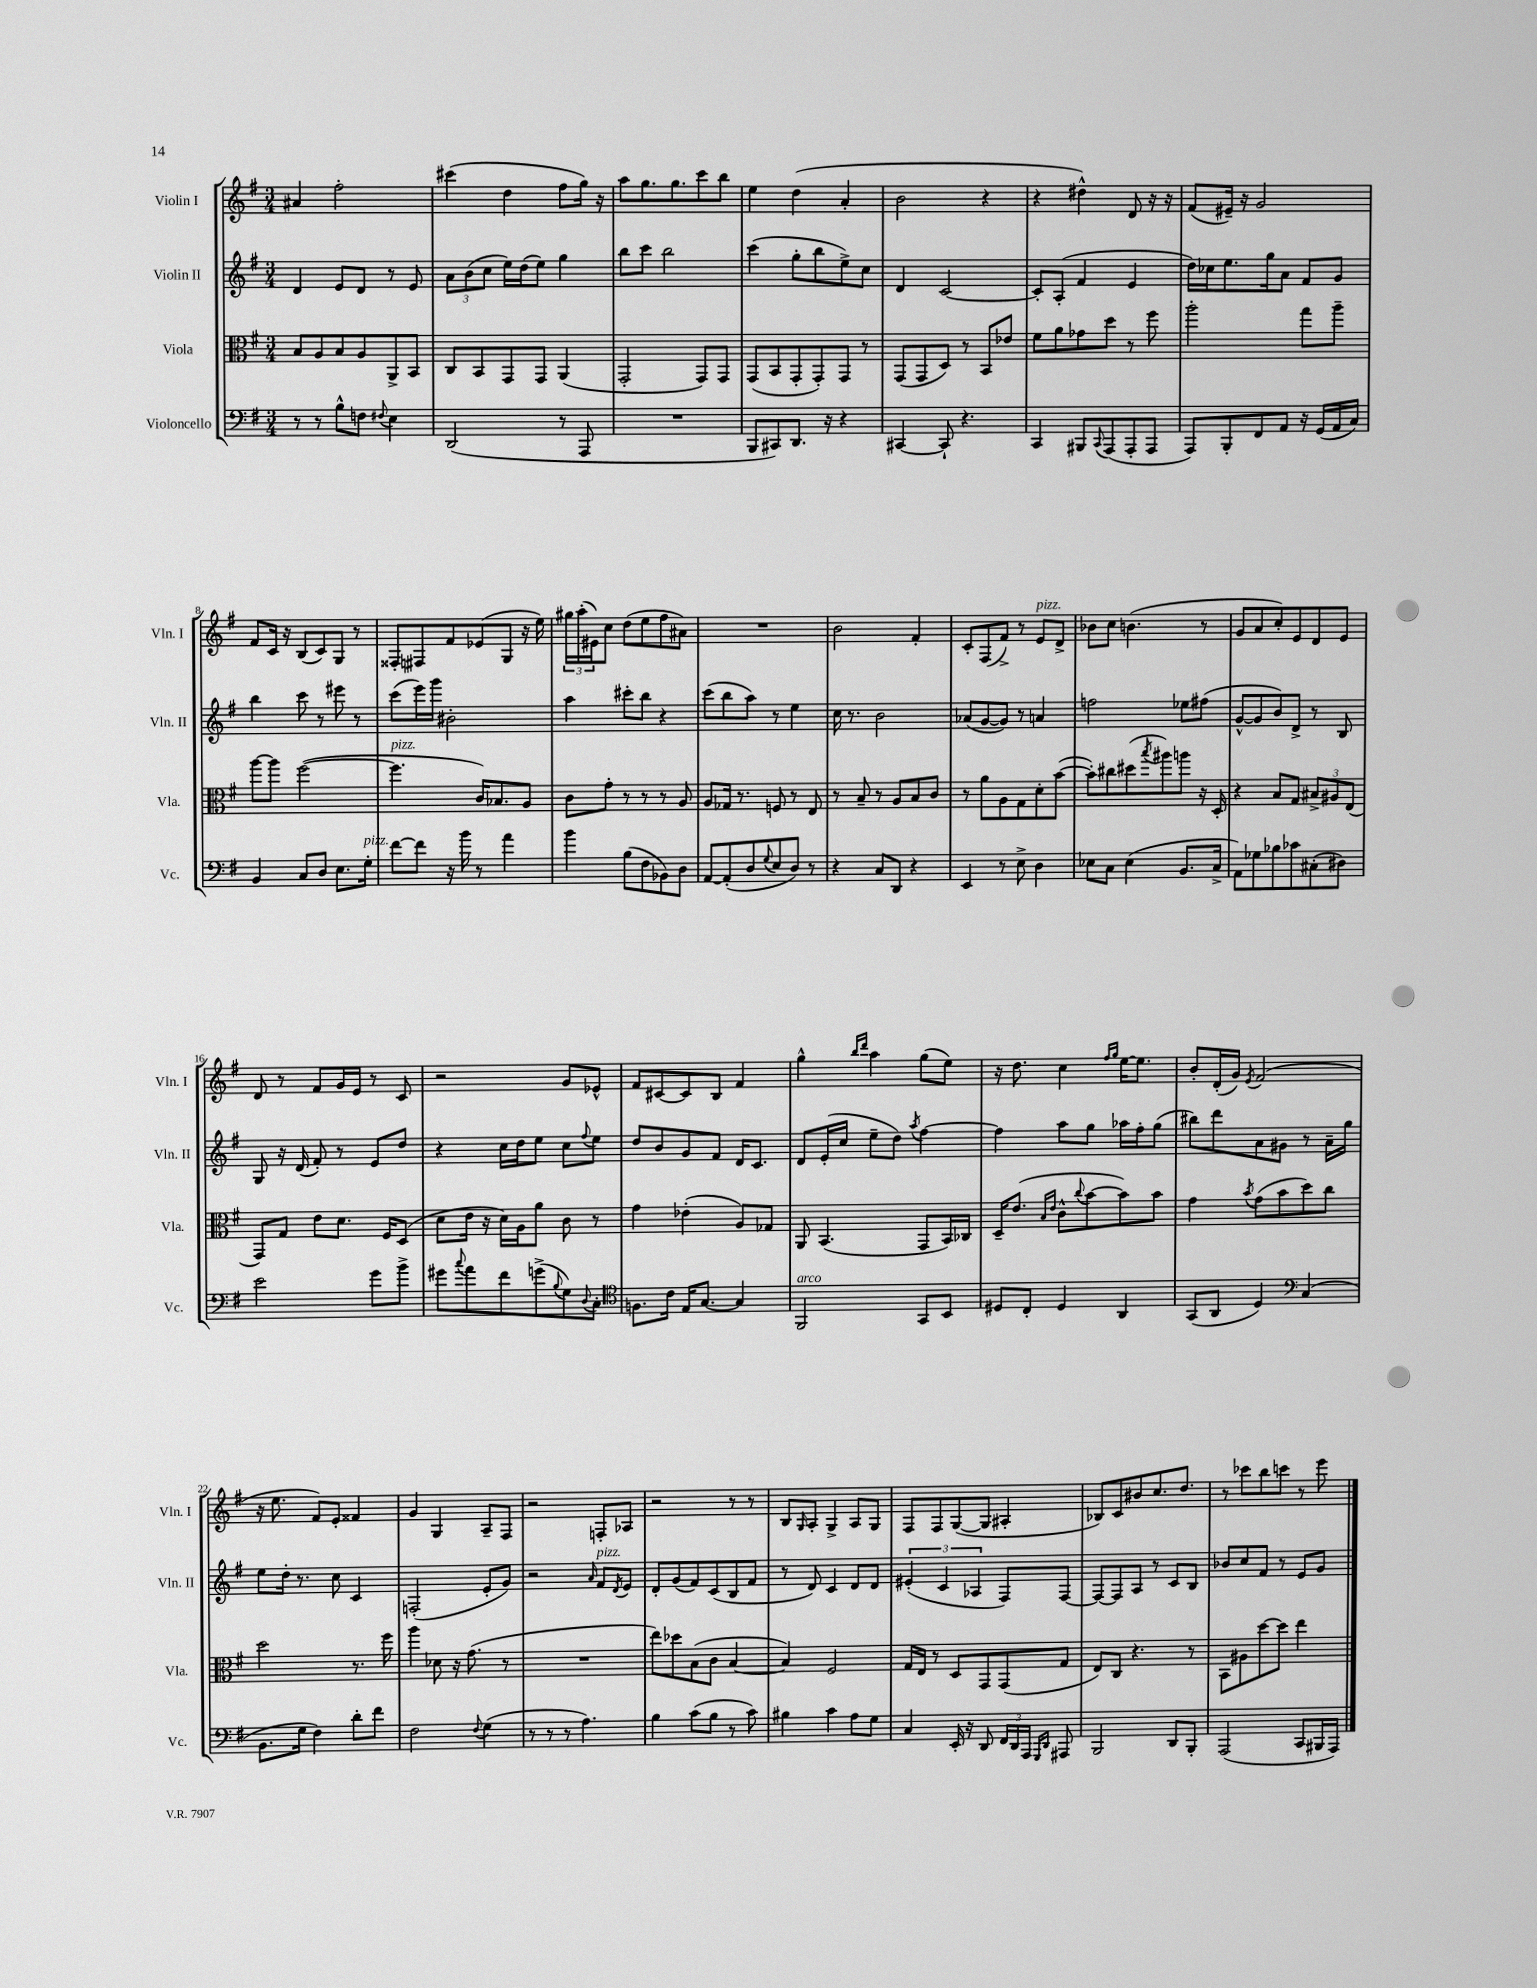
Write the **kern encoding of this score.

**kern	**kern	**kern	**kern
*part4	*part3	*part2	*part1
*staff4	*staff3	*staff2	*staff1
*I"Violoncello	*I"Viola	*I"Violin II	*I"Violin I
*I'Vc.	*I'Vla.	*I'Vln. II	*I'Vln. I
*clefF4	*clefC3	*clefG2	*clefG2
*k[f#]	*k[f#]	*k[f#]	*k[f#]
*M3/4	*M3/4	*M3/4	*M3/4
=1	=1	=1	=1
8r	8B/L	4d/	4a#X/
8r	8A/	.	.
8B^^\L	8B/	8e/L	2ff#'\
8Fn\J	8A/	8d/J	.
8qqF#X/	.	.	.
4E\	8AA^/	8r	.
.	8BB/J	8e/	.
=2	=2	=2	=2
(2DD/	8C/L	12a\L	(4ccc#X\
.	.	(12b\	.
.	8BB/	.	.
.	.	12cc\J	.
.	8GG/	16ee\LL)	4dd\
.	.	(16dd\J	.
.	8GG/J	8ee\J)	.
8r	(4AA/	4gg\	8ff#\L
8AAA/	.	.	16gg\Jk)
.	.	.	16r
=3	=3	=3	=3
2.r	2GG'/	8bb\L	8aa\L
.	.	8ccc\J	8.gg\
.	.	2bb\	.
.	.	.	8.gg\
.	8GG/L)	.	8ccc\
.	8GG/J	.	8bb\J
=4	=4	=4	=4
8BBB/L	(8GG/L	(4ccc\	4ee\
8CC#X/)	8BB/	.	.
8.DD/J	8GG'/	8gg'\L	(4dd\
.	8GG'/)	8bb\	.
16r	.	.	.
4r	8GG/J	8ee^\)	4a'/
.	8r	8cc\J	.
=5	=5	=5	=5
[4CC#X/	(8GG/L	4d/	2b\
.	8GG/	.	.
8CC#`/]	8D/J)	[2c/	.
4.r	8r	.	.
.	8BB/L	.	4r
.	8e-X/J	.	.
=6	=6	=6	=6
4CC/	8f#\L	8c'/L]	4r
.	8a\	(8A'/J	.
8BBB#X/L	8g-X\	4f#/	4dd#X^^\)
8qqCC/	.	.	.
(8AAA/	8dd\J	.	.
8AAA'/	8r	4e/	8d/
8AAA/J	8ff#\	.	16r
.	.	.	16r
=7	=7	=7	=7
8AAA/L)	2aa'\	16dd\LL)	(8f#/L
.	.	16cc-X\J	.
8BBB'/	.	8.ee\	16e#X~/Jk)
.	.	.	16r
8FF#/	.	.	2g/
.	.	16gg\k	.
8AA/J	.	8a\J	.
16r	8gg\L	8f#/L	.
(16GG/LL	.	.	.
16AA/	8aa~\J	8g/J	.
16C/JJ)	.	.	.
!!LO:LB:g=z
=8	=8	=8	=8
4BB/	[8aa\L	4bb\	8f#/L
.	8aa\J]	.	16c/Jk
.	.	.	16r
8C/L	([2ff#\	8ccc\	(8B/L
8D/J	.	8r	8c/)
8.E\L	.	8eee#X\	8G/J
.	.	8r	8r
!LO:TX:a:i:t=pizz.	!	!	!
16G'\Jk	.	.	.
=9	=9	=9	=9
!	!LO:TX:a:i:t=pizz.	!	!
[8f#\L	4.ff#\]	(8ccc\L	8F##X'/L
8f#\J]	.	16eee\L)	8F#X/
.	.	16ggg\JJ	.
16r	.	2b#X'\	8f#/
16b\	.	.	.
8r	16c/KL)	.	(8e-X/
.	8.B-X/	.	.
4a\	.	.	8G/J
.	8A/J	.	16r
.	.	.	16ee\)
=10	=10	=10	=10
4b\	8c\L	4aa\	24gg#X\LL
.	.	.	(24aa'\
.	.	.	24e#X\J)
.	8g'\J	.	8cc\J
(8B\L	8r	8ccc#X'\L	(8dd\L
8F#\	8r	8bb\J	8ee\
8BB-X\)	8r	4r	8ff#\
8D\J	8A/	.	8a#X\J)
=11	=11	=11	=11
[8AA/L	8A/L	(8ccc\L	2.r
(8AA'/]	16G-X/Jk	8bb\	.
.	8.r	.	.
8D/	.	8aa\J)	.
8qqG/	.	.	.
8E/	8Fn/	8r	.
8D/J)	8r	4ee\	.
8r	8E/	.	.
=12	=12	=12	=12
4r	8r	16cc\	2b\
.	.	8.r	.
.	8B~/	.	.
8C/L	8r	2b\	.
8DD/J	8A/L	.	.
4r	8B/	.	4f#'/
.	8c/J	.	.
=13	=13	=13	=13
4EE/	8r	(8a-X/L	8c'/L
.	8a\L	[8g/	(8F#/
8r	8A\	8g/J])	8f#^/J)
8E^\	8G\	8r	8r
!	!	!	!LO:TX:a:i:t=pizz.
4D\	8d'\	4an/	8e/L
.	([8b\J	.	8d^/J
=14	=14	=14	=14
8E-X\L	8b'\L])	2ffn\	8b-X\L
8C\J	8cc#X\	.	8cc\J
(4E-\	(8dd#X\	.	(4.bn\
.	8qbb/	.	.
.	8aa#X\)	.	.
8.BB/L	8aan\J	8ee-X\L	.
.	16r	(8ff#X\J	8r
16C^/Jk	16D'/	.	.
=15	=15	=15	=15
8AA\L)	4r	[8g^^/L	8g/L
8G-X\	.	8g/]	8a/
8B-X\	8B/L	8b/)	8cc'/)
8c-X\	8G/J	8d^/J	8e/
(8C#X'\	12B#X^/L	8r	8d/
.	12A#X/	.	.
8D#X\J)	.	8B/	8e/J
.	(12E/J	.	.
!!LO:LB:g=z
=16	=16	=16	=16
2e\	8GG/L)	8G/	8d/
.	8G/J	16r	8r
.	.	(16d/	.
.	8e\L	8f#'/)	8f#/L
.	8.d\J	8r	16g/L
.	.	.	16e/JJ
8g\L	.	8e/L	8r
.	16F#/KL	.	.
8b^\J	(8D/J	8dd/J	8c/
=17	=17	=17	=17
8g#X\L	8d\L	4r	2r
8qqcc/	.	.	.
8a\	16e\Jk	.	.
.	16r	.	.
8f#\	16d\LL)	16cc\LL	.
.	16A\J	16dd\J	.
(8gn^\	8a\J	8ee\J	.
8qqB/	.	.	.
8G\)	8c\	8cc\L	8g/L
8qqD/	.	8qqff#/	.
8C'\J	8r	8ee\J	8e-X^^/J
=18	=18	=18	=18
*clefC4	*	*	*
8.Fn\L	4g\	8dd/L	8f#/L
.	.	8b/	[8c#X/
16c\Jk	.	.	.
16E/KL	(4e-X'\	8g/	8c#/]
[8.G/J	.	.	.
.	.	8f#/J	8B/J
4G/]	8A/L)	16d/KL	4f#/
.	.	8.c/J	.
.	8G-X/J	.	.
=19	=19	=19	=19
!LO:TX:a:i:t=arco	!	!	!
2FF#/	8AA/	8d/L	4gg^^\
.	(4.BB/	(16e'/L	.
.	.	16cc/JJ	.
.	.	.	16qqbb/LL
.	.	.	16qqddd/JJ
.	.	8ee~\L	4aa\
.	.	8dd\J)	.
.	.	8qaa/	.
8GG/L	8GG/L	[4ff#\	(8gg\L
8BB/J	16BB/L)	.	8ee\J)
.	16C-X/JJ	.	.
=20	=20	=20	=20
8D#X/L	16D~/KL	4ff#\]	16r
.	(8.e/J	.	8.dd\
8C'/J	.	.	.
.	16qqB/LL	.	.
.	16qqe/JJ	.	.
4D#/	8c^^\L	8aa\L	4cc\
.	8qqcc/	.	.
.	[8b\	8gg\J	.
.	.	.	16qqff#/LL
.	.	.	16qqgg/JJ
4AA/	8b\])	16aa-X\LL	[16ee\KL
.	.	16ff#'\J	8.ee\J]
.	8b\J	(8gg\J	.
=21	=21	=21	=21
(8GG/L	4g\	8bb#X\L)	8b'/L
8AA/J	.	8ddd\	(16d'/L
.	.	.	16g/JJ)
.	8qb/	.	8qe/
4D/)	(8g\L	8a\	(2f#/
.	8b\	8g#X\J	.
*clefF4	*	*	*
(4C/	8dd\)	8r	.
.	8cc\J	16a~\LL	.
.	.	16gg\JJ	.
!!LO:LB:g=z
=22	=22	=22	=22
8.BB\L	2dd\	8ee\L	16r
.	.	.	8.ee\
.	.	16dd'\Jk	.
16G\Jk	.	8.r	.
4F#\)	.	.	8f#/L)
.	.	8cc\	8e'/J
8d'\L	8.r	4c/	4f##X/
8f#\J	.	.	.
.	16ff#\	.	.
=23	=23	=23	=23
2F#\	4aa\	(2Fn'/	4g/
.	8d-X\	.	4G/
.	16r	.	.
.	(8.g\	.	.
8qqF#/	.	.	.
(4G\	.	8e'/L	8A~/L
.	8r	8g/J)	8F#/J
=24	=24	=24	=24
8r	2.r	2r	2r
8r	.	.	.
8r	.	.	.
4.A\)	.	.	.
.	.	16qqa/	.
!	!	!LO:TX:a:i:t=pizz.	!
.	.	8f#/L	8Fn'/L
.	.	8qd/	.
.	.	8e/J	8A-X/J
=25	=25	=25	=25
4B\	8ee\L)	8d'/L	2r
.	8dd-X\	(8g/	.
(8c\L	(8B\	8f#/)	.
8B\J	8c\J	(8c/	.
8r	[4B/	8B/	8r
8c\)	.	8f#/J	8r
=26	=26	=26	=26
4B#X\	4B/])	8r	8B/L
.	.	.	16qqG/
.	.	8d/)	8A'/J
4c\	2F#/	4c/	4G^/
8A\L	.	8d/L	8A/L
8G\J	.	8d/J	8G/J
=27	=27	=27	=27
4C/	16G/LL	(6e#X'/	8F#/L
.	16E/JJ	.	.
.	8r	.	8F#/
.	.	6c/	.
16EE'/	8D/L	.	([8G/
16r	.	.	.
.	.	6A-X/	.
8DD/	8GG/	.	8G/J]
24FF#/LL	(8GG/	8F#/L)	4A#X'/
24DD/	.	.	.
24AAA/JJ	.	.	.
16qqGGG/LL	.	.	.
16qqDD/JJ	.	.	.
8AAA#X/	8G/J	[8F#/J	.
=28	=28	=28	=28
2BBB/	8E/L)	8F#/L_	8B-X/L)
.	8C/J	8F#/]	8c/
.	4.r	8A/J	8b#X/
.	.	8r	8.cc/
8DD/L	.	8c/L	.
.	.	.	8.dd/J
8BBB'/J	8r	8B/J	.
=29	=29	=29	=29
(2AAA/	8BB\L	8b-X/L	8r
.	8A#X\	8cc/	8ccc-X\L
.	[8dd\	8f#/J	8bb\
.	8dd\J]	8r	8cccn\J
8CC/L	4ee\	8e/L	8r
16BBB#X/L	.	8g/J	8eee\
16AAA/JJ)	.	.	.
==	==	==	==
*-	*-	*-	*-
